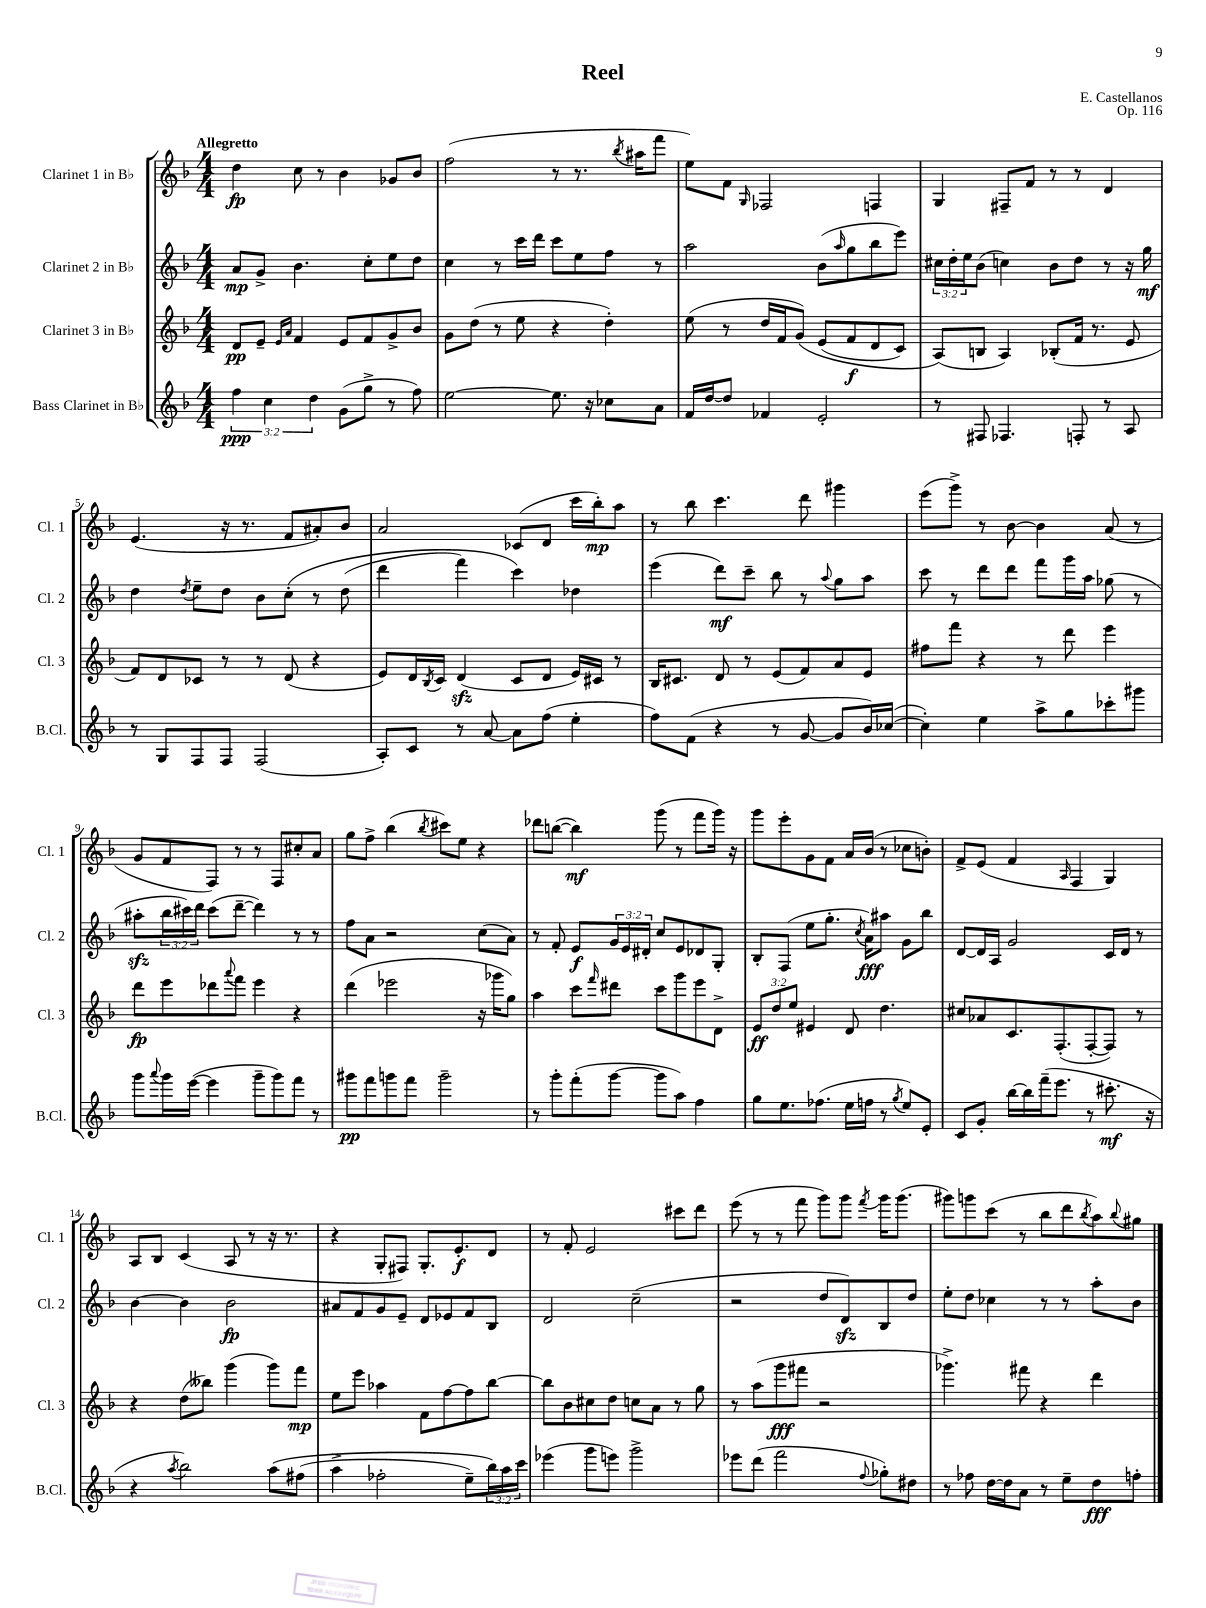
\header { title = "Reel" composer = "E. Castellanos" opus = "Op. 116" }
<<
\new StaffGroup <<
\new Staff = "s0" \with { instrumentName = "Clarinet 1 in Bb" shortInstrumentName = "Cl. 1" } {
    \clef treble \key f \major \numericTimeSignature \time 4/4 \tempo "Allegretto"
    d''4\fp c''8 r8 bes'4 ges'8 bes'8 |
    f''2( r8 r8. \acciaccatura { bes''8 } ais''16 f'''8 |
    e''8) f'8 \grace { g16 } fes2 f4 |
    g4 fis8-- f'8 r8 r8 d'4 |
    e'4.( r16 r8. f'8 ais'8-.) bes'8 |
    a'2 ces'8( d'8 c'''16 bes''16-.\mp) a''8 |
    r8 bes''8 c'''4. d'''8 gis'''4 |
    e'''8( g'''8->) r8 bes'8~ bes'4 a'8( r8 |
    g'8 f'8 f8) r8 r8 f8 cis''8-. a'8 |
    g''8 f''8-> bes''4( \acciaccatura { bes''8 } cis'''8) e''8 r4 |
    des'''8 b''8~( b''4\mf) g'''8( r8 f'''8 g'''16) r16 |
    g'''8 e'''8-. g'8 f'8 a'16 bes'16( r8 ces''8 b'8-.) |
    f'8-> e'8( f'4 \grace { a16 } f4 g4) |
    a8 bes8 c'4( a8 r8 r16 r8. |
    r4 g8-. fis8) g8.-. e'8.-.\f d'8 |
    r8 f'8-. e'2 cis'''8 d'''8 |
    e'''8( r8 r8 f'''8 g'''8) g'''8 \acciaccatura { f'''8 } g'''16 g'''8.( |
    gis'''8) g'''8 c'''8( r8 bes''8 d'''8 \acciaccatura { bes''8 } a''8) \appoggiatura { bes''8 } gis''8 \bar "|." |
}
\new Staff = "s1" \with { instrumentName = "Clarinet 2 in Bb" shortInstrumentName = "Cl. 2" } {
    \clef treble \key f \major \numericTimeSignature \time 4/4 \override Staff.TupletNumber.text = #tuplet-number::calc-fraction-text
    a'8\mp g'8-> bes'4. c''8-. e''8 d''8 |
    c''4 r8 c'''16 d'''16 c'''8 e''8 f''8 r8 |
    a''2 bes'8( \grace { a''16 } g''8 bes''8 e'''8) |
    \tuplet 3/2 { cis''16 d''16-. e''16 } bes'8( c''4) bes'8 d''8 r8 r16 g''16\mf |
    d''4 \acciaccatura { d''8 } e''8-- d''8 bes'8 c''8-.\( r8 d''8( |
    d'''4 f'''4) c'''4\) des''4 |
    e'''4( d'''8\mf) c'''8-- bes''8 r8 \appoggiatura { a''8 } g''8 a''8 |
    c'''8 r8 d'''8 d'''8 f'''8 g'''16 a''16 ges''8( r8 |
    ais''8-.\sfz \tuplet 3/2 { bes''16 cis'''16) d'''16 } cis'''8( d'''8~-- d'''4) r8 r8 |
    f''8 a'8 r2 c''8( a'8) |
    r8 f'8-. e'8\f \tuplet 3/2 { g'16 e'16 dis'16-. } c''8 e'8 des'8 g8-. |
    bes8-. f8( e''8 g''8.-. \acciaccatura { c''8 } a'16\fff) ais''8 g'8 bes''8 |
    d'8~ d'16 a16 g'2 c'16 d'16 r8 |
    bes'4~ bes'4 bes'2\fp |
    ais'8 f'8 g'8 e'8-- d'8 ees'8 f'8 bes8 |
    d'2 c''2--( |
    r2 d''8 d'8\sfz) bes8 d''8 |
    e''8-. d''8 ces''4 r8 r8 a''8-. bes'8 \bar "|." |
}
\new Staff = "s2" \with { instrumentName = "Clarinet 3 in Bb" shortInstrumentName = "Cl. 3" } {
    \clef treble \key f \major \numericTimeSignature \time 4/4 \override Staff.TupletNumber.text = #tuplet-number::calc-fraction-text
    d'8\pp e'8-- \grace { e'16 a'16 } f'4 e'8 f'8 g'8-> bes'8 |
    g'8 d''8( r8 e''8 r4 d''4-.) |
    e''8( r8 d''16 f'16 g'8)\( e'8( f'8\f d'8 c'8) |
    a8(\) b8 a4) bes8-.( f'16 r8. e'8 |
    f'8) d'8 ces'8 r8 r8 d'8( r4 |
    e'8) d'16 \acciaccatura { bes8 } c'16 d'4\sfz( c'8 d'8 e'16) cis'16 r8 |
    bes16 cis'8. d'8 r8 e'8( f'8) a'8 e'8 |
    fis''8 f'''8 r4 r8 d'''8 e'''4 |
    d'''8\fp e'''8 des'''8 \appoggiatura { a'''8 } f'''8 e'''4 r4 |
    d'''4( ees'''2 r16 ges'''16 g''8) |
    a''4 c'''8 \grace { f'''16 } dis'''8 c'''8 g'''8 e'''8 d'8-> |
    \tuplet 3/2 { e'8\ff d''8 e''8 } eis'4 d'8 d''4. |
    cis''8 aes'8 c'8. f8.-.( f8~-. f8) r8 |
    r4 d''8( beses''8) g'''4( g'''8) f'''8\mp |
    e''8 e'''8 aes''4 f'8 f''8~ f''8 bes''8~ |
    bes''8 bes'8 cis''8 d''8 c''8 a'8 r8 g''8 |
    r8 a''8( g'''8\fff fis'''8 r2 |
    ges'''4.->) fis'''8 r4 d'''4 \bar "|." |
}
\new Staff = "s3" \with { instrumentName = "Bass Clarinet in Bb" shortInstrumentName = "B.Cl." } {
    \clef treble \key f \major \numericTimeSignature \time 4/4 \override Staff.TupletNumber.text = #tuplet-number::calc-fraction-text
    \tuplet 3/2 { f''4\ppp c''4 d''4 } g'8( g''8-> r8 f''8) |
    e''2~ e''8. r16 ces''8 a'8 |
    f'16 d''16~ d''8 fes'4 e'2-. |
    r8 fis8 fes4. f8-. r8 a8 |
    r8 g8 f8 f8 f2( |
    a8-.) c'8 r8 a'8~ a'8 f''8( e''4-. |
    f''8) f'8( r4 r8 g'8~ g'8 bes'16) ces''16~( |
    ces''4-.) e''4 a''8-> g''8 ces'''8-. gis'''8 |
    g'''8 \appoggiatura { a'''8 } g'''16 e'''16~( e'''4 g'''8-- g'''8) f'''8 r8 |
    gis'''8\pp f'''8 g'''8 f'''8 g'''2-- |
    r8 g'''8-. f'''8-.( g'''8~ g'''8 a''8) f''4 |
    g''8 e''8. fes''8.( e''16 f''16 r8 \acciaccatura { g''8 } e''8) e'8-. |
    c'8 g'8-. bes''16~ bes''16 f'''16--( e'''8. r8 cis'''8.-.\mf r16 |
    r4 \acciaccatura { a''8 } bes''2) a''8\( fis''8( |
    a''4-> fes''2-. e''8--) \tuplet 3/2 { bes''16\) a''16 c'''16 } |
    ees'''4( g'''8 e'''8) g'''2-> |
    ees'''8 d'''8( f'''2 \appoggiatura { f''8 } ges''8-.) dis''8 |
    r8 fes''8 d''16~ d''16 a'8 r8 e''8-- d''8\fff f''8-. \bar "|." |
}
>>
>>
